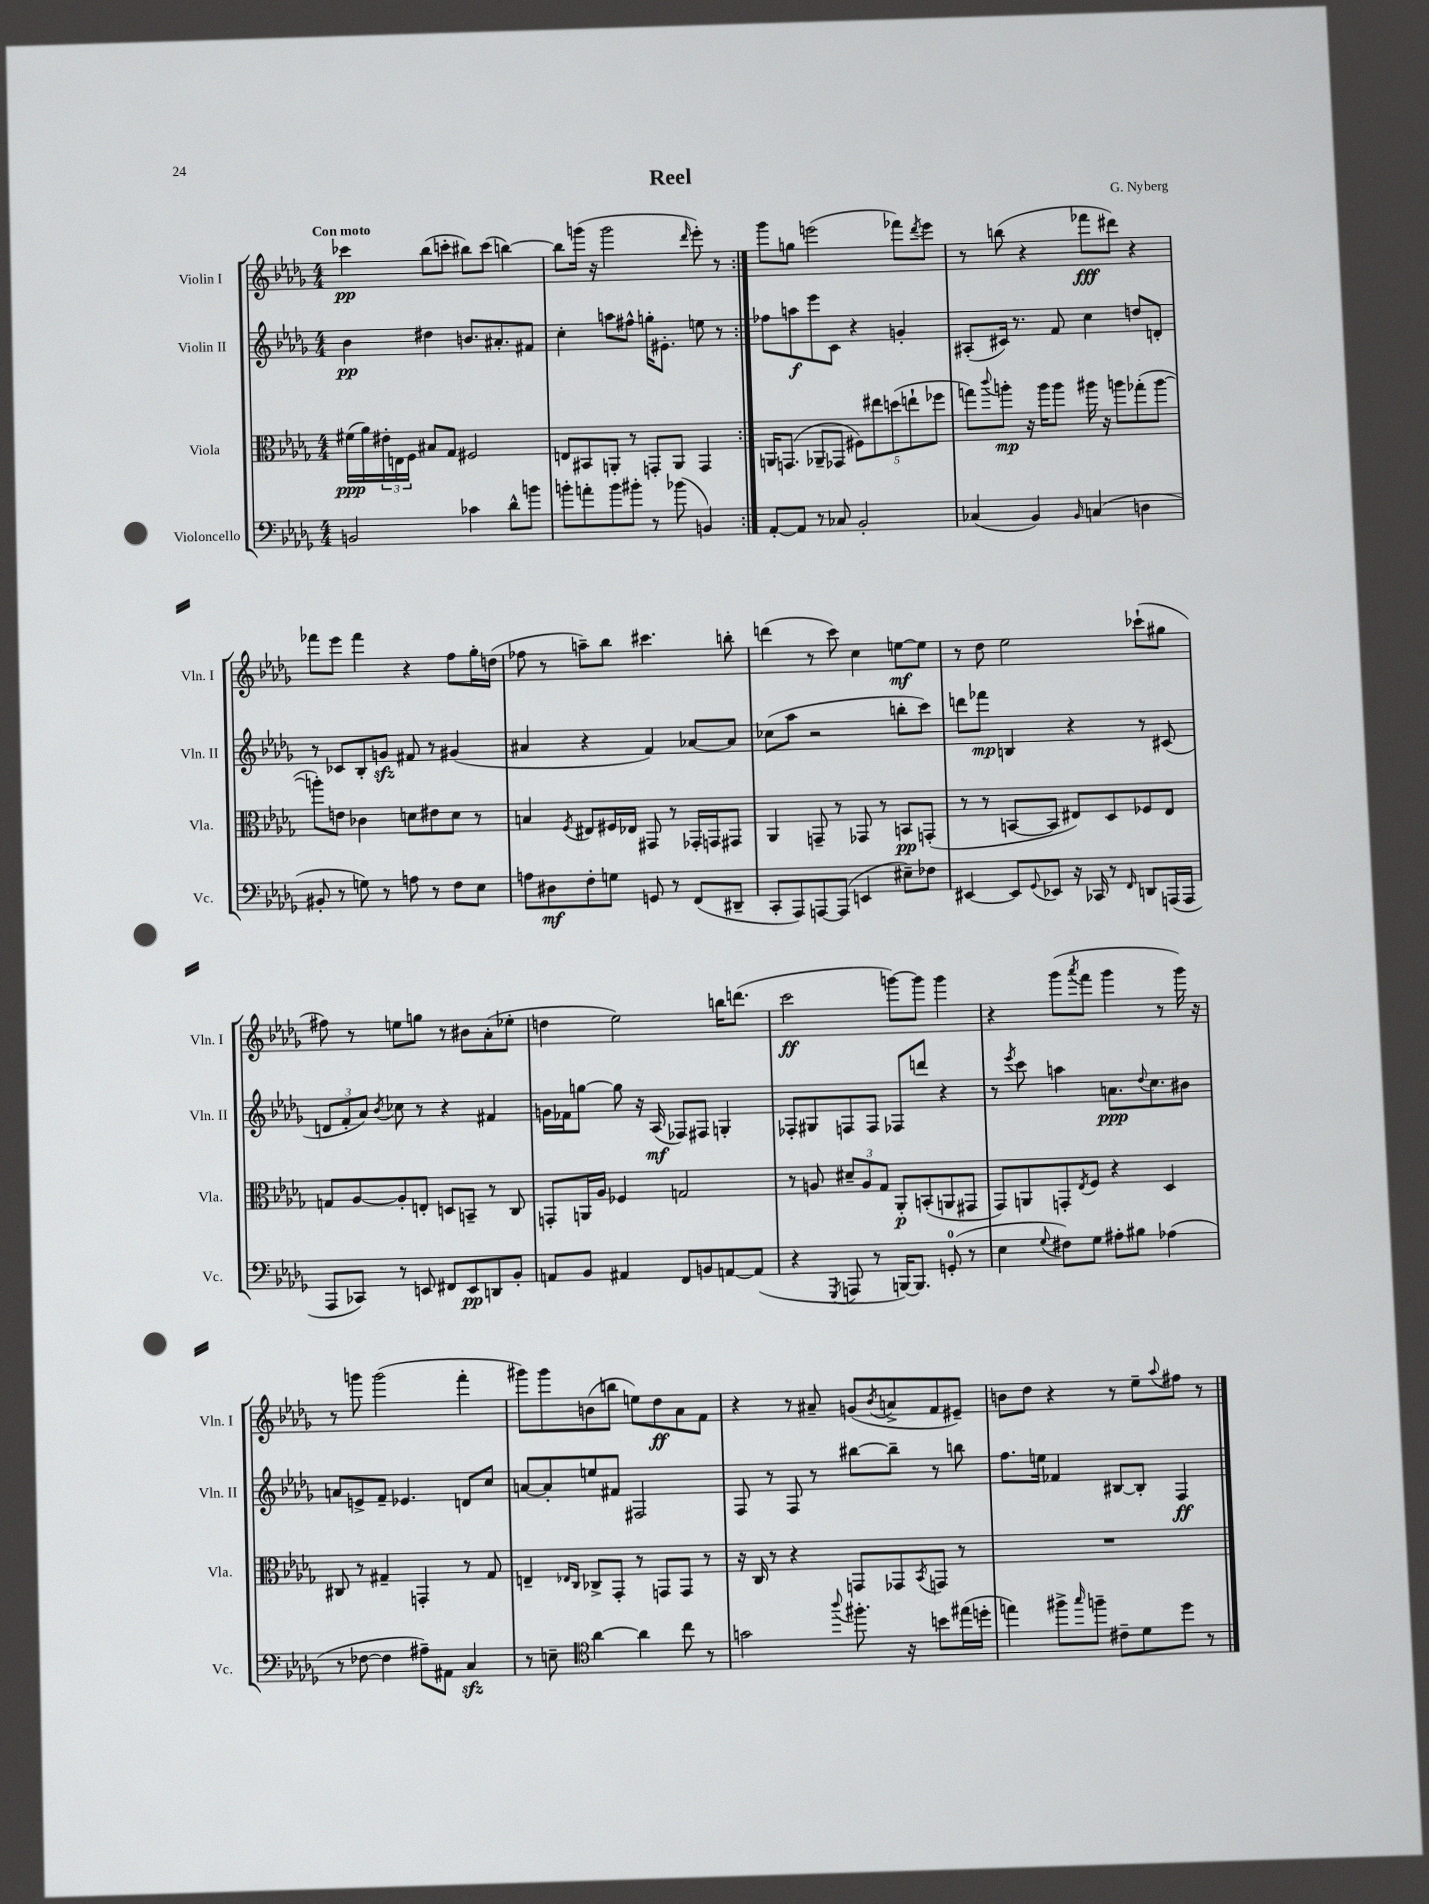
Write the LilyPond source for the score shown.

\header { title = "Reel" composer = "G. Nyberg" }
<<
\new StaffGroup <<
\new Staff = "s0" \with { instrumentName = "Violin I" shortInstrumentName = "Vln. I" } {
    \clef treble \key des \major \numericTimeSignature \time 4/4 \tempo "Con moto"
    \repeat volta 2 { ces'''4\pp bes''8( c'''8-. bis''8) c'''8( b''4~) |
    b''8 g'''16( r16 g'''2 \grace { des'''16 } ees'''8-.) r8 | }
    ges'''8 g''8 e'''2( fes'''8) \acciaccatura { des'''8 } e'''8 |
    r8 b''8( r4 fes'''8\fff dis'''8) r4 |
    fes'''8 ees'''8 fes'''4 r4 f''8 ges''16-. d''16( |
    fes''8 r8 a''8--) bes''8 cis'''4. b''8-. |
    d'''4( r8 c'''8) c''4 e''8~\mf e''8 |
    r8 des''8 ees''2 ces'''8-!( gis''8 |
    fis''8) r8 e''8 g''8 r8 bis'8 aes'8-.( ees''8-. |
    d''4 ees''2) b''16 d'''8.( |
    c'''2\ff g'''8~) g'''8 g'''4 |
    r4 ges'''8( \acciaccatura { aes'''8 } f'''8 ges'''4 r8 ges'''16) r16 |
    r8 g'''8 g'''2( f'''4-. |
    gis'''8) gis'''8 b'8( b''8 e''8) des''8\ff aes'8 f'8 |
    r4 r8 ais'8-- g'8( \acciaccatura { bes'8 } a'8-> f'8 eis'8--) |
    b'8 des''8 r4 r8 ees''8-- \appoggiatura { aes''8 } fis''8 r8 \bar "|." |
}
\new Staff = "s1" \with { instrumentName = "Violin II" shortInstrumentName = "Vln. II" } {
    \clef treble \key des \major \numericTimeSignature \time 4/4
    \repeat volta 2 { bes'4\pp dis''4 b'8. ais'8.-. fis'8 |
    c''4-. a''8 fis''8-^ g''16-. eis'8.-. e''8 r8 | }
    fes''8 a''8\f ees'''8 c'8 r4 g'4-. |
    ais8-.( cis'16) r8. f'8 c''4 d''8 d'8-. |
    r8 ces'8 bes8-. g'8\sfz fis'8 r8 gis'4( |
    ais'4 r4 f'4) aes'8~ aes'8 |
    ces''8( aes''8 r2 b''8-. c'''8) |
    d'''8 fes'''8\mp b4 r4 r8 cis'8( |
    \tuplet 3/2 { d'8 f'8-. aes'8) } \acciaccatura { bes'8 } ces''8 r8 r4 fis'4 |
    g'16 fes'16 g''8~ g''8 r16 aes16\mf( fes8) fis8 g4-. |
    fes8-. gis8 f8 f8 fes8 d'''8 r4 |
    r8 \acciaccatura { ees'''8 } c'''8 a''4 a'8.\ppp \appoggiatura { des''8 } c''8. bis'8 |
    a'8 e'8-> f'8-- ees'4. d'8 c''8 |
    a'8~ a'8-. e''8 fis'8 fis2 |
    f8 r8 f8 r8 bis''8~ bis''8-- r8 b''8 |
    f''8. e''16 fes'4 bis8~ bis8-. f4\ff \bar "|." |
}
\new Staff = "s2" \with { instrumentName = "Viola" shortInstrumentName = "Vla." } {
    \clef alto \key des \major \numericTimeSignature \time 4/4
    \repeat volta 2 { fis'16\ppp( aes'16) \tuplet 3/2 { eis'16-. e16 f16 } bis8 ges8 fis2 |
    e8 bis,8 a,8-. r8 g,8-. a,8 g,4 | }
    a,16 g,8.( aes,8-- ges,8 \tuplet 5/4 { fis8) eis''8 d''8( e''8-! fes''8 } |
    g''8) \appoggiatura { c'''8 } a''8-.\mp r16 a''16 a''8 ais''16 r16 a''8 ges''8-.( a''8~ |
    a''8-.) e'8 ces'4 d'8 eis'8 d'8 r8 |
    b4 \acciaccatura { f8 } eis8 fis16 ees16 gis,8 r8 ges,16-. g,16 gis,8 |
    aes,4 g,8-- r8 ges,8 r8 b,8\pp g,8-.( |
    r8 r8 b,8~ b,8 eis8) des8 fes8 eis8 |
    g8 aes8~ aes8-. e8-. d8 b,8-- r8 c8 |
    g,8-. a,16 aes16 fes4 g2 |
    r8 a8 \tuplet 3/2 { dis'8-- a8 ges8 } aes,8-.\p b,8-.( a,8 gis,8 |
    ges,8) a,8 g,8-. \acciaccatura { ees8 } f8 r4 des4 |
    cis8 r8 gis4-- g,4-. r8 gis8 |
    e4-- \grace { ees16 c16 } ces8-> ges,8-. r8 g,8 g,8 r8 |
    r16 c16 r8 r4 g,8 ges,8 \acciaccatura { bes,8 } g,8 r8 |
    R1 \bar "|." |
}
\new Staff = "s3" \with { instrumentName = "Violoncello" shortInstrumentName = "Vc." } {
    \clef bass \key des \major \numericTimeSignature \time 4/4
    \repeat volta 2 { b,2 ces'4 des'8-^ b'8 |
    b'8-. a'8-. b'8 bis'8-. r8 bes'8( b,4) | }
    aes,8~-. aes,8 r8 ces8 bes,2-. |
    ces4( bes,4) \grace { bes,16 } c4( d4 |
    bis,8-. r8 g8) r8 a8 r8 f8 ees8 |
    a8 dis8\mf f8-. g8 g,8 r8 f,8( dis,8-- |
    c,8-. aes,,8) a,,8~ a,,8( e,4 eis8--) fes8 |
    eis,4~ eis,8 \appoggiatura { ges,8 } ees,8 r16 ces,16 r8 \grace { f,16 } d,8 a,,16( a,,16 |
    aes,,8 ces,8) r8 e,8 fis,8 e,8\pp d,8 bes,8-. |
    a,8 bes,8 ais,4 f,8 b,8 a,8~ a,8( |
    r4 \acciaccatura { ges,,8 } a,,8 r8 b,,16~) b,,8. g,8-0-.( r8 |
    ees4 \appoggiatura { ges8 } fis8) ges8 ais8-. bis8 aes4( |
    r8 fes8~ fes4 ais8--) ais,8 c4\sfz |
    r8 e8-- \clef tenor aes'4~ aes'4 c''8 r8 |
    g'2 \appoggiatura { aes''8 } fis''8.-. r16 b'8 eis''16( d''16-. |
    e''4) fis''8-> \grace { ges''16 } f''8-- cis'8-- des'8 des''8 r8 \bar "|." |
}
>>
>>
\layout { \context { \Score \remove "Bar_number_engraver" } }
